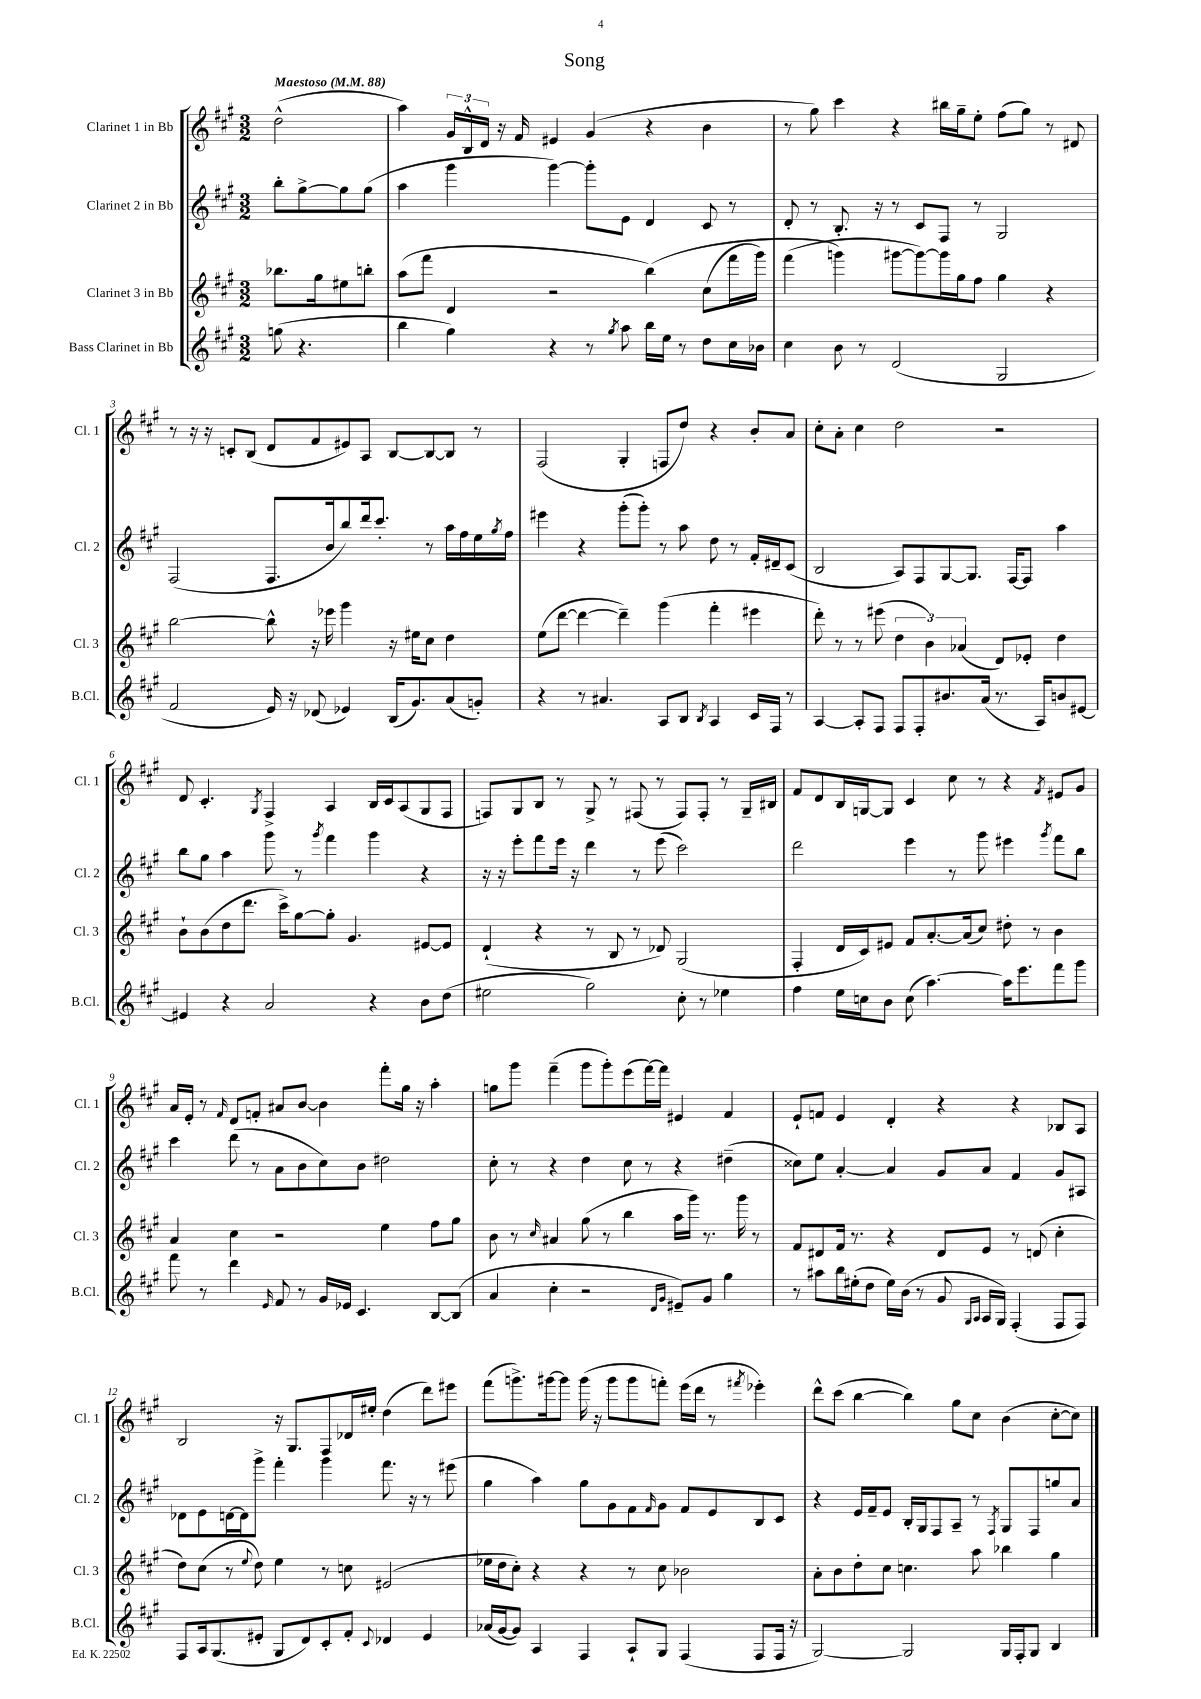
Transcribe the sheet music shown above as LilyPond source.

\header { title = "Song" }
<<
\new StaffGroup <<
\new Staff = "s0" \with { instrumentName = "Clarinet 1 in Bb" shortInstrumentName = "Cl. 1" } {
    \clef treble \key a \major \numericTimeSignature \time 3/2 \partial 2 \tempo "Maestoso" 4 = 88
    d''2-^( |
    a''4) \tuplet 3/2 { gis'16 b16-^ d'16 } r16 fis'16 eis'4 gis'4( r4 b'4 |
    r8 gis''8) cis'''4 r4 bis''16 gis''16-- e''8-. fis''8( gis''8) r8 dis'8 |
    r8 r16 r16 c'8-. b8( d'8 fis'8 eis'8) a8 b8~ b8~ b8 r8 |
    fis2( gis4-. f8 d''8) r4 b'8-. a'8 |
    cis''8-. a'8-. cis''4 d''2 r2 |
    d'8 cis'4.-. \acciaccatura { gis8 } fis4-> a4 b16 cis'16 a8( gis8 fis8 |
    f8) gis8 b8 r8 gis8-> r8 fis8( r8 fis8) fis8-. r8 gis16-- bis16 |
    fis'8 d'8 b16 g16~ g8 cis'4 cis''8 r8 r4 \acciaccatura { fis'8 } eis'8 gis'8 |
    a'16 e'16-. r8 \grace { fis'16 } d'8 f'8-. ais'8 b'8~ b'4 fis'''8-. gis''16 r16 a''4-. |
    g''8 gis'''8 fis'''4--( gis'''8 gis'''8-.) e'''8( fis'''16~) fis'''16 eis'4 fis'4 |
    e'8-! f'8 e'4 d'4-. r4 r4 bes8 a8 |
    b2 r16 gis8. fis8 des'16 eis''16-. d''4( d'''8) eis'''8 |
    fis'''8( g'''8.->) gis'''16~ gis'''8 gis'''16( r16 gis'''8 gis'''8 f'''8-.) e'''16( d'''16 r8 \acciaccatura { fis'''8 } ees'''4-.) |
    d'''8-^ cis'''8( b''4~ b''4) gis''8 cis''8 b'4( cis''8~-. cis''8) \bar "|." |
}
\new Staff = "s1" \with { instrumentName = "Clarinet 2 in Bb" shortInstrumentName = "Cl. 2" } {
    \clef treble \key a \major \numericTimeSignature \time 3/2 \partial 2
    b''8-. gis''8~-> gis''8 gis''8( |
    a''4 gis'''4 gis'''4~) gis'''8-. e'8 d'4 cis'8 r8 |
    d'8-. r8 b8.-. r16 r8 cis'8 fis8 r8 gis2 |
    fis2( fis8. b'16 b''8) d'''16 cis'''8.-. r8 a''16 fis''16 e''16 \acciaccatura { gis''8 } fis''16 |
    eis'''4 r4 gis'''8-.( gis'''8-.) r8 a''8 d''8 r8 fis'16-. dis'16-- cis'8( |
    b2 a8) fis8 gis8~ gis8. fis16~ fis8 a''4 |
    b''8 gis''8 a''4 gis'''8 r8 \acciaccatura { gis'''8 } fis'''4 gis'''4 r4 |
    r16 r16 e'''8-. fis'''8 e'''16 r16 d'''4 r8 e'''8( cis'''2) |
    d'''2 e'''4 r8 gis'''8 eis'''4 \acciaccatura { gis'''8 } fis'''8 b''8 |
    cis'''4 d'''8( r8 a'8 b'8 cis''8) b'8 dis''2 |
    cis''8-. r8 r4 d''4 cis''8 r8 r4 dis''4--( |
    cisis''8) e''8 a'4~-. a'4 gis'8 a'8 fis'4 gis'8 ais8 |
    des'8 e'8 d'16~ d'16 gis'''8-> fis'''4-. gis'''4 fis'''8. r16 r8 eis'''8( |
    gis''4 a''4) gis''8 gis'8 fis'8 \grace { fis'16 } gis'8 fis'8 e'8 b8 cis'8 |
    r4 e'16 fis'16-- e'8 b16-. gis16 fis8 a8-- r8 \acciaccatura { fis8 } gis8 fis8 g''8 a'8 \bar "|." |
}
\new Staff = "s2" \with { instrumentName = "Clarinet 3 in Bb" shortInstrumentName = "Cl. 3" } {
    \clef treble \key a \major \numericTimeSignature \time 3/2 \partial 2
    bes''8. gis''16 eis''8 b''8-. |
    a''8( fis'''8 d'4 r2 b''4)\( cis''8( fis'''16 gis'''16) |
    fis'''4( g'''4\) gis'''8~ gis'''8~) gis'''16 gis''16 fis''8 gis''4 r4 |
    b''2~ b''8-^ r16 ees'''16 gis'''4 r16 eis''16 cis''8 d''4 |
    e''8( d'''8~ d'''4~ d'''4--) gis'''4( fis'''4-. eis'''4 |
    d'''8-.) r8 r8 eis'''8( \tuplet 3/2 { d''4 b'4) aes'4( } d'8) ees'8-. d''4 |
    b'8-! b'8( d''8 d'''8. cis'''16->) gis''8~ gis''8-. gis'4. eis'8~ eis'8 |
    d'4-!( r4 r8 b8 r8 des'8) gis2( |
    fis4-. d'16 cis'16) eis'8 fis'8 a'8.~-. a'16( cis''8) dis''8-. r8 b'4 |
    a'4 cis''4 r2 e''4 fis''8 gis''8 |
    b'8 r8 \grace { cis''16 } ais'4 gis''8( r8 b''4 a''16 gis'''16) r8. gis'''16 r8 |
    fis'8 dis'8 fis'16 r8. r4 dis'8 e'8 r8 d'8( cis''4-. |
    d''8) cis''8( r8 \appoggiatura { e''8 } d''8) e''4 r8 c''8 eis'2( |
    ees''16 d''16 cis''8-.) r4 r4 r8 cis''8 bes'2 |
    a'8-. b'8 d''8-. cis''8 c''4. a''8 bes''4 gis''4 \bar "|." |
}
\new Staff = "s3" \with { instrumentName = "Bass Clarinet in Bb" shortInstrumentName = "B.Cl." } {
    \clef treble \key a \major \numericTimeSignature \time 3/2 \partial 2
    g''8( r4. |
    b''4 gis''4) r4 r8 \acciaccatura { gis''8 } a''8 b''16 e''16 r8 d''8 cis''16 bes'16 |
    cis''4 b'8 r8 d'2( gis2 |
    fis'2 e'16) r16 des'8( ees'4) b16( gis'8.) a'8( g'8-.) |
    r4 r8 ais'4. a8 b8 \acciaccatura { b8 } a4 cis'16 fis16 r8 |
    a4~ a8-. fis8 fis8 fis8-. bis'8. a'16( r8. a16) b'8 eis'8~ |
    eis'4 r4 a'2 r4 b'8 d''8( |
    eis''2 gis''2) cis''8-. r8 ees''4 |
    fis''4 e''16 c''16 b'8 c''8( a''4.~) a''16 e'''8. fis'''8 gis'''8 |
    fis'''8 r8 d'''4 \grace { e'16 } fis'8 r8 gis'16 ees'16 cis'4. b8~ b8( |
    a'4 cis''4-. r2 \grace { d'16 gis'16 } eis'8--) gis'8 gis''4 |
    r8 ais''8 b''16 eis''16-.( d''8 eis''16) b'16( r8 gis'8 \grace { gis16 a16 } a16 gis16) fis4-.( fis8 fis8) |
    fis8 a16 gis8.( eis'8-. gis8 d'8) cis'8-. fis'8-. \appoggiatura { cis'8 } des'4 eis'4 |
    aes'16( gis'16~ gis'8) a4 fis4 a8-! gis8 fis4( fis8 fis16 r16 |
    gis2~) gis2 gis16 fis16-. gis8 b4 \bar "|." |
}
>>
>>
